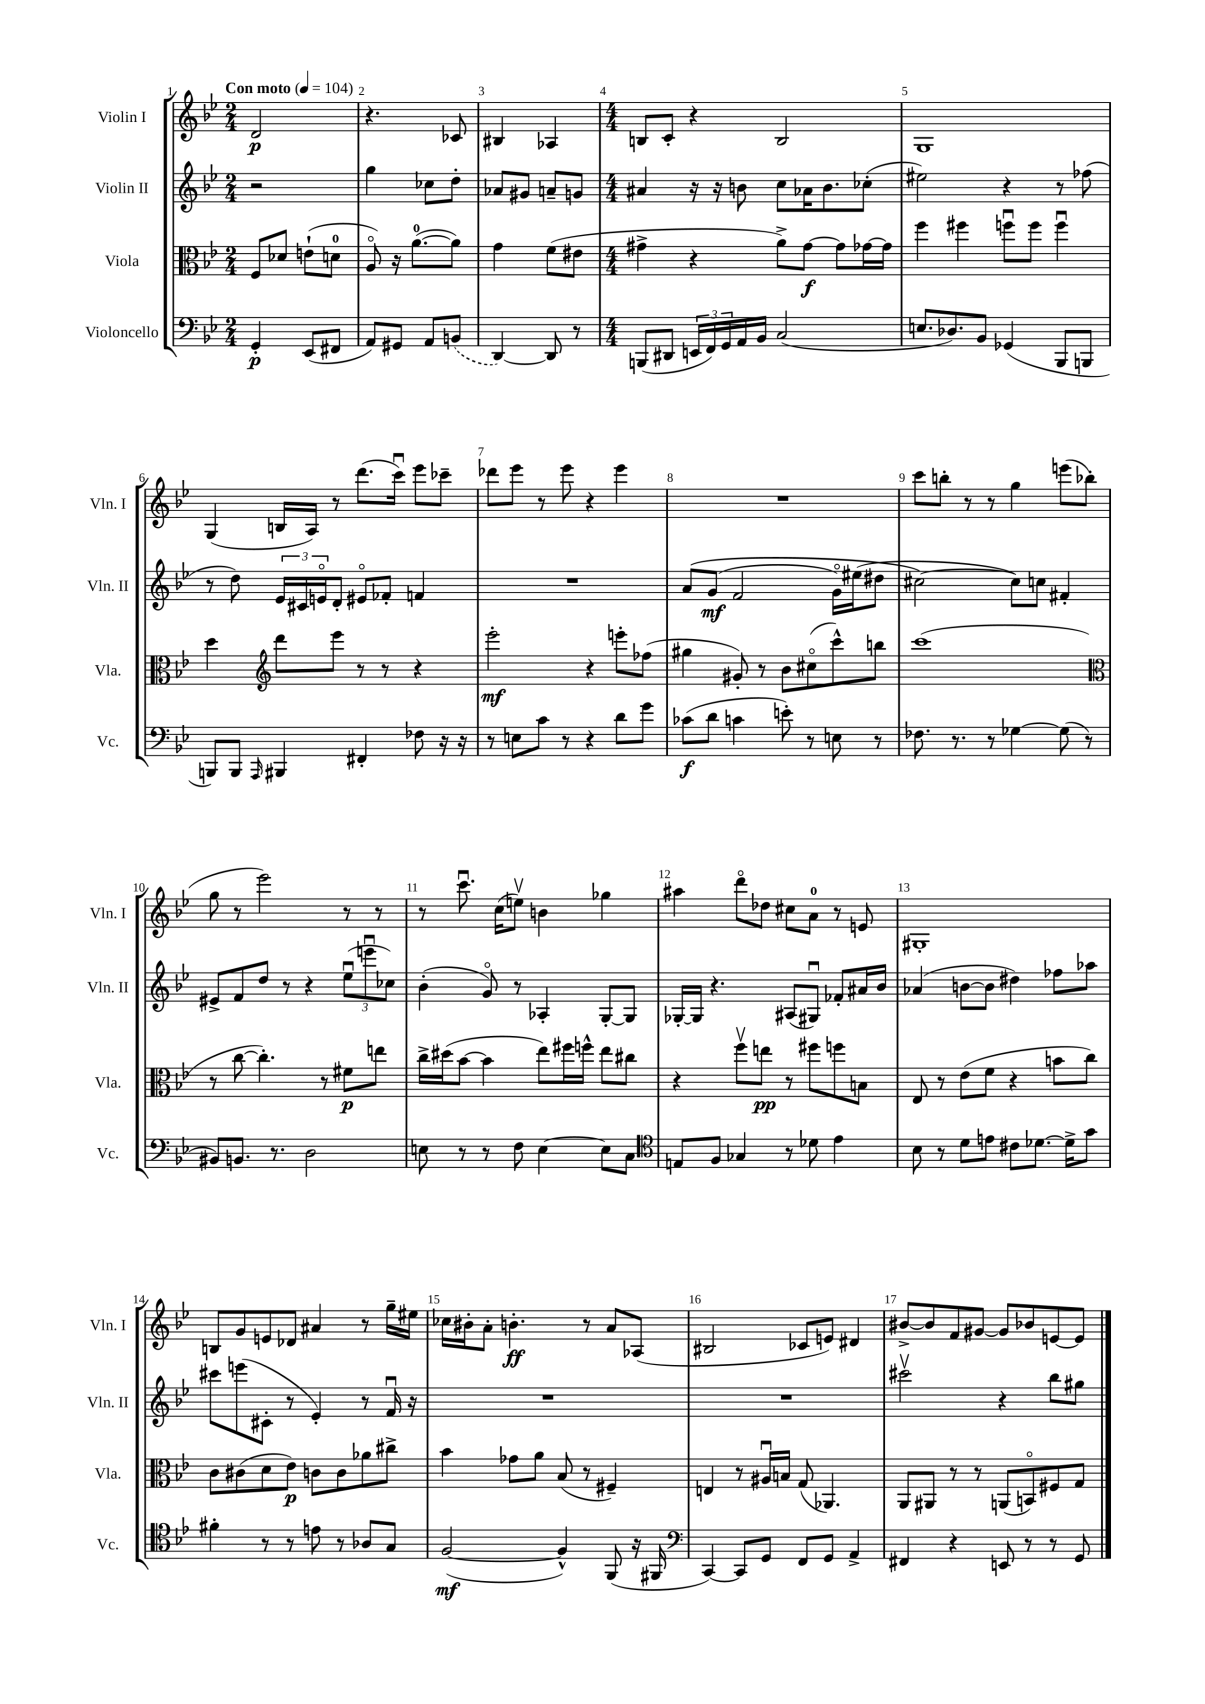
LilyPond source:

<<
\new StaffGroup <<
\new Staff = "s0" \with { instrumentName = "Violin I" shortInstrumentName = "Vln. I" } {
    \clef treble \key bes \major \numericTimeSignature \time 2/4 \tempo "Con moto" 4 = 104
    d'2\p |
    r4. ces'8 |
    bis4 aes4 |
    \numericTimeSignature \time 4/4 b8 c'8-. r4 b2 |
    g1 |
    g4( b16 a16) r8 d'''8.( c'''16\downbow) ees'''8 ces'''8-- |
    des'''8 ees'''8 r8 ees'''8 r4 ees'''4 |
    R1 |
    c'''8 b''8-. r8 r8 g''4 e'''8( bes''8-. |
    g''8 r8 ees'''2) r8 r8 |
    r8 c'''8.\downbow c''16( e''8\upbow) b'4 ges''4 |
    ais''4 d'''8\flageolet des''8 cis''8 a'8-0 r8 e'8 |
    gis1-. |
    b8 g'8 e'8 des'8 ais'4 r8 g''16-- eis''16 |
    ces''16 bis'16-. a'8-. b'4.-.\ff r8 a'8 aes8( |
    bis2 ces'8 e'8) dis'4 |
    bis'8~-> bis'8 f'8 gis'8~ gis'8 bes'8 e'8~ e'8 \bar "|." |
}
\new Staff = "s1" \with { instrumentName = "Violin II" shortInstrumentName = "Vln. II" } {
    \clef treble \key bes \major \numericTimeSignature \time 2/4
    r2 |
    g''4 ces''8 d''8-. |
    aes'8 gis'8 a'8-- g'8 |
    \numericTimeSignature \time 4/4 ais'4 r16 r16 b'8 c''8 aes'16 b'8. ces''8-.( |
    eis''2) r4 r8 fes''8( |
    r8 d''8) \tuplet 3/2 { ees'16 cis'16 e'16\flageolet } d'8-. eis'8\flageolet fes'8-. f'4 |
    R1 |
    a'8\( g'8\mf( f'2 g'16\flageolet) eis''16( dis''8 |
    cis''2~\) cis''8) c''8 fis'4-. |
    eis'8-> f'8 d''8 r8 r4 \tuplet 3/2 { ees''8\downbow( e'''8\downbow ces''8) } |
    bes'4-.( g'8\flageolet) r8 aes4-. g8~-. g8 |
    ges16~-. ges16 r4. ais8( gis8\downbow) fes'8-. ais'16 bes'16 |
    aes'4( b'8~ b'8 dis''4) fes''8 aes''8 |
    cis'''8 e'''8( cis'8-. r8 ees'4-.) r8 f'16\downbow r16 |
    R1 |
    R1 |
    cis'''2\upbow r4 bes''8 gis''8 \bar "|." |
}
\new Staff = "s2" \with { instrumentName = "Viola" shortInstrumentName = "Vla." } {
    \clef alto \key bes \major \numericTimeSignature \time 2/4
    f8 des'8 e'8-!( d'8-0 |
    a8\flageolet) r16 a'8.-0~( a'8) |
    g'4 f'8( eis'8 |
    \numericTimeSignature \time 4/4 gis'4-> r4 a'8->) gis'8~\f gis'8 ges'16~ ges'16 |
    f''4 fis''4 f''8\downbow f''8 f''4\downbow |
    d''4 \clef treble d'''8 ees'''8 r8 r8 r4 |
    ees'''2-.\mf r4 e'''8-. fes''8( |
    gis''4 gis'8-.) r8 bes'8 cis''8\flageolet( c'''8-^) b''8 |
    c'''1( |
    \clef alto r8 c''8~ c''4.-.) r8 fis'8\p e''8 |
    c''16-> dis''16( bes'8~ bes'4 ees''8) fis''16 f''16-^ ees''8 cis''8 |
    r4 f''8\upbow e''8\pp r8 fis''8 f''8 b8 |
    ees8 r8 ees'8( f'8 r4 b'8 c''8) |
    c'8 cis'8( d'8 ees'8\p) c'8 c'8 aes'8 cis''8-> |
    bes'4 ges'8 a'8 bes8( r8 fis4--) |
    e4 r8 ais16\downbow b16 g8( aes,4.) |
    a,8 ais,8 r8 r8 a,8( b,8\flageolet) fis8 g8 \bar "|." |
}
\new Staff = "s3" \with { instrumentName = "Violoncello" shortInstrumentName = "Vc." } {
    \clef bass \key bes \major \numericTimeSignature \time 2/4
    g,4-.\p ees,8( fis,8 |
    a,8) gis,8 a,8 \once \slurDashed b,8( |
    d,4~) d,8 r8 |
    \numericTimeSignature \time 4/4 b,,8( dis,8 \tuplet 3/2 { e,16 f,16) g,16 } a,16 bes,16 c2( |
    e8. des8.) bes,8 ges,4( bes,,8 b,,8 |
    b,,8) b,,8 \grace { a,,16 } bis,,4 fis,4-. fes8 r16 r16 |
    r8 e8 c'8 r8 r4 d'8 g'8 |
    ces'8\f( d'8 c'4 e'8-.) r8 e8 r8 |
    fes8. r8. r8 ges4~ ges8( r8 |
    bis,8) b,8. r8. d2 |
    e8 r8 r8 f8 e4~ e8 c8 |
    \clef tenor e8 f8 ges4 r8 des'8 ees'4 |
    bes8 r8 d'8 e'8 cis'8 des'8.~ des'16-> g'8 |
    fis'4-. r8 r8 e'8 r8 aes8 g8 |
    f2~\mf( f4-^) f,8( r16 fis,16 |
    \clef bass c,4~) c,8 g,8 f,8 g,8 a,4-> |
    fis,4 r4 e,8 r8 r8 g,8 \bar "|." |
}
>>
>>
\layout { \context { \Score \override BarNumber.break-visibility = ##(#f #t #t) barNumberVisibility = #all-bar-numbers-visible } }
